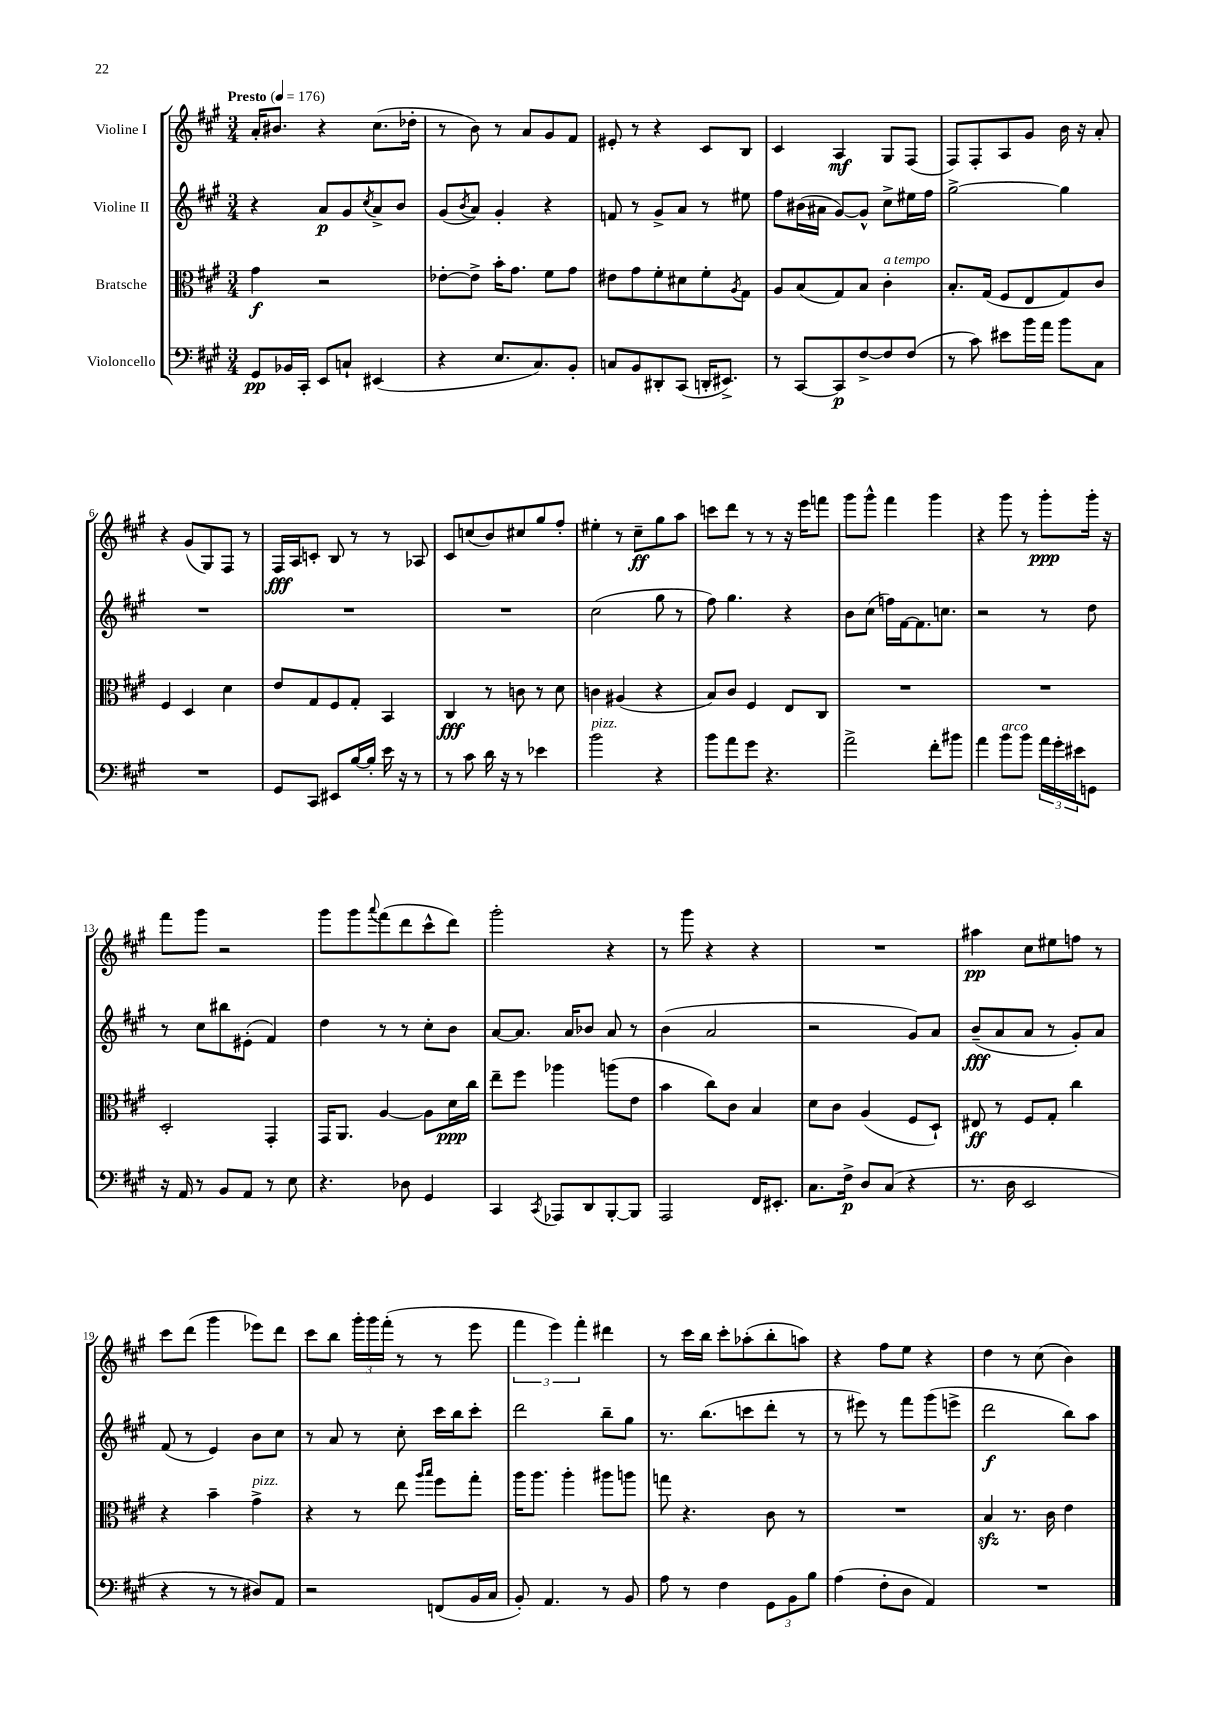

**kern	**dynam	**kern	**dynam	**kern	**dynam	**kern	**dynam
*part4	*part4	*part3	*part3	*part2	*part2	*part1	*part1
*staff4	*staff4	*staff3	*staff3	*staff2	*staff2	*staff1	*staff1
*I"Violoncello	*	*I"Bratsche	*	*I"Violine II	*	*I"Violine I	*
*clefF4	*	*clefC3	*	*clefG2	*	*clefG2	*
*k[f#c#g#]	*	*k[f#c#g#]	*	*k[f#c#g#]	*	*k[f#c#g#]	*
*M3/4	*	*M3/4	*	*M3/4	*	*M3/4	*
*MM176	*	*MM176	*	*MM176	*	*MM176	*
=1	=1	=1	=1	=1	=1	=1	=1
!	!	!	!	!	!	!LO:TX:a:B:t=Presto	!
8GG#/L	pp	4g#\	f	4r	.	16a'/KL	.
.	.	.	.	.	.	8.b#X/J	.
16BB-X/L	.	.	.	.	.	.	.
16CC#'/JJ	.	.	.	.	.	.	.
8EE/L	.	2r	.	8a/L	p	4r	.
8Cn`/J	.	.	.	8g#/	.	.	.
.	.	.	.	8qcc#/	.	.	.
(4EE#X/	.	.	.	8a^/	.	(8.cc#\L	.
.	.	.	.	8b/J	.	.	.
.	.	.	.	.	.	16dd-X'\Jk	.
=2	=2	=2	=2	=2	=2	=2	=2
4r	.	[8e-X'\L	.	(8g#/L	.	8r	.
.	.	.	.	8qb/	.	.	.
.	.	8e-^\J]	.	8a/J)	.	8b\)	.
8.E/L	.	16b'\KL	.	4g#'/	.	8r	.
.	.	8.g#\J	.	.	.	.	.
.	.	.	.	.	.	8a/L	.
8.C#/)	.	.	.	.	.	.	.
.	.	8f#\L	.	4r	.	8g#/	.
8BB'/J	.	8g#\J	.	.	.	8f#/J	.
=3	=3	=3	=3	=3	=3	=3	=3
8Cn/L	.	8e#X\L	.	8fn/	.	8e#X'/	.
8BB/	.	8g#\	.	8r	.	8r	.
8DD#X'/	.	8f#'\	.	8g#^/L	.	4r	.
(8CC#/J	.	8d#X\	.	8a/J	.	.	.
16DDn'/KL	.	8f#'\	.	8r	.	8c#/L	.
8.EE#X^/J)	.	.	.	.	.	.	.
.	.	8qA/	.	.	.	.	.
.	.	8G#\J	.	8ee#X\	.	8B/J	.
=4	=4	=4	=4	=4	=4	=4	=4
8r	.	8A/L	.	8ff#\L	.	4c#/	.
[8CC#/L	.	(8B/	.	(16b#X\L	.	.	.
.	.	.	.	16a#X\JJ	.	.	.
8CC#/]	p	8G#/)	.	[8g#/L)	.	4A/	mf
[8F#^/	.	8B/J	.	8g#^^/J]	.	.	.
!	!	!LO:TX:a:i:t=a tempo	!	!	!	!	!
8F#/]	.	4c#'\	.	8cc#^\L	.	8G#/L	.
(8F#/J	.	.	.	16ee#X\L	.	(8F#/J	.
.	.	.	.	16ff#\JJ	.	.	.
=5	=5	=5	=5	=5	=5	=5	=5
8r	.	8.B'/L	.	[2gg#^\	.	8F#/L)	.
8c#\)	.	.	.	.	.	8F#'/	.
.	.	(16G#/Jk	.	.	.	.	.
8e#X\L	.	8F#/L	.	.	.	8A/	.
16b\L	.	8E/	.	.	.	8g#/J	.
16a\JJ	.	.	.	.	.	.	.
8b\L	.	8G#/)	.	4gg#\]	.	16b\	.
.	.	.	.	.	.	16r	.
8C#\J	.	8c#/J	.	.	.	8a'/	.
!!LO:LB:g=z
=6	=6	=6	=6	=6	=6	=6	=6
2.r	.	4F#/	.	2.r	.	4r	.
.	.	4D/	.	.	.	(8g#/L	.
.	.	.	.	.	.	8G#/)	.
.	.	4d\	.	.	.	8F#/J	.
.	.	.	.	.	.	8r	.
=7	=7	=7	=7	=7	=7	=7	=7
8GG#/L	.	8e/L	.	2.r	.	16F#/LL	fff
.	.	.	.	.	.	16A/J	.
8CC#/J	.	8G#/	.	.	.	8cn'/J	.
8EE#X/L	.	8F#/	.	.	.	8B/	.
[16B/L	.	8G#'/J	.	.	.	8r	.
16B'/JJ]	.	.	.	.	.	.	.
16e\	.	4BB/	.	.	.	8r	.
16r	.	.	.	.	.	.	.
8r	.	.	.	.	.	8A-X/	.
=8	=8	=8	=8	=8	=8	=8	=8
8r	.	4C#/	fff	2.r	.	8c#/L	.
8c#\	.	.	.	.	.	(8ccn/	.
16d\	.	8r	.	.	.	8b/)	.
16r	.	.	.	.	.	.	.
8r	.	8cn\	.	.	.	8cc#X/	.
4e-X\	.	8r	.	.	.	8gg#/	.
.	.	8d\	.	.	.	8ff#'/J	.
=9	=9	=9	=9	=9	=9	=9	=9
!LO:TX:a:i:t=pizz.	!	!	!	!	!	!	!
2b\	.	4cn\	.	(2cc#\	.	4ee#X'\	.
.	.	(4A#X/	.	.	.	8r	.
.	.	.	.	.	.	8cc#~\L	ff
4r	.	4r	.	8gg#\	.	8gg#\	.
.	.	.	.	8r	.	8aa\J	.
=10	=10	=10	=10	=10	=10	=10	=10
8b\L	.	8B/L)	.	8ff#\)	.	8cccn\L	.
8a\	.	8c#/J	.	4.gg#\	.	8ddd\J	.
8g#\J	.	4F#/	.	.	.	8r	.
4.r	.	.	.	.	.	8r	.
.	.	8E/L	.	4r	.	16r	.
.	.	.	.	.	.	16eee\KL	.
.	.	8C#/J	.	.	.	8fffn\J	.
=11	=11	=11	=11	=11	=11	=11	=11
2a^\	.	2.r	.	8b\L	.	8ggg#\L	.
.	.	.	.	(8cc#\J	.	8ggg#^^\J	.
.	.	.	.	16ffn\LL)	.	4fff#\	.
.	.	.	.	[16f#\J	.	.	.
.	.	.	.	8.f#\]	.	.	.
8f#'\L	.	.	.	.	.	4ggg#\	.
.	.	.	.	8.ccn\J	.	.	.
8b#X\J	.	.	.	.	.	.	.
=12	=12	=12	=12	=12	=12	=12	=12
4a\	.	2.r	.	2r	.	4r	.
!LO:TX:a:i:t=arco	!	!	!	!	!	!	!
8b\L	.	.	.	.	.	8ggg#\	.
8b\J	.	.	.	.	.	8r	.
24a\LL	.	.	.	8r	.	8ggg#'\L	ppp
24g#'\	.	.	.	.	.	.	.
24e#X\J	.	.	.	.	.	.	.
8GGn\J	.	.	.	8dd\	.	16ggg#'\Jk	.
.	.	.	.	.	.	16r	.
!!LO:LB:g=z
=13	=13	=13	=13	=13	=13	=13	=13
16r	.	2D'/	.	8r	.	8fff#\L	.
16AA/	.	.	.	.	.	.	.
8r	.	.	.	8cc#\L	.	8ggg#\J	.
8BB/L	.	.	.	8bb#X\	.	2r	.
8AA/J	.	.	.	(8e#X'\J	.	.	.
8r	.	4GG#'/	.	4f#/)	.	.	.
8E\	.	.	.	.	.	.	.
=14	=14	=14	=14	=14	=14	=14	=14
4.r	.	16GG#/KL	.	4dd\	.	8ggg#\L	.
.	.	8.AA/J	.	.	.	.	.
.	.	.	.	.	.	8ggg#\	.
.	.	.	.	.	.	8qqaaa/	.
.	.	[4A/	.	8r	.	(8fff#\	.
8D-X\	.	.	.	8r	.	8ddd\	.
4GG#/	.	8A\L]	.	8cc#'\L	.	8ccc#^^\	.
.	.	16d\L	ppp	8b\J	.	8ddd\J)	.
.	.	16cc#\JJ	.	.	.	.	.
=15	=15	=15	=15	=15	=15	=15	=15
4CC#/	.	8ee~\L	.	[8a/L	.	2ggg#'\	.
.	.	8ff#\J	.	8.a/J]	.	.	.
8qCC#/	.	.	.	.	.	.	.
8AAA-X/L	.	4aa-X\	.	.	.	.	.
.	.	.	.	16a/KL	.	.	.
8DD/	.	.	.	8b-X/J	.	.	.
[8BBB'/	.	(8aan\L	.	8a/	.	4r	.
8BBB/J]	.	8e\J	.	8r	.	.	.
=16	=16	=16	=16	=16	=16	=16	=16
2AAA/	.	4b\	.	(4b\	.	8r	.
.	.	.	.	.	.	8ggg#\	.
.	.	8cc#\L)	.	2a/	.	4r	.
.	.	8c#\J	.	.	.	.	.
16FF#/KL	.	4B/	.	.	.	4r	.
8.EE#X'/J	.	.	.	.	.	.	.
=17	=17	=17	=17	=17	=17	=17	=17
8.C#\L	.	8d\L	.	2r	.	2.r	.
.	.	8c#\J	.	.	.	.	.
16F#^\Jk	p	.	.	.	.	.	.
8D/L	.	(4A/	.	.	.	.	.
(8C#/J	.	.	.	.	.	.	.
4r	.	8F#/L	.	8g#/L)	.	.	.
.	.	8D`/J)	.	8a/J	.	.	.
=18	=18	=18	=18	=18	=18	=18	=18
8.r	.	8E#X/	ff	(8b~/L	fff	4aa#X\	pp
.	.	8r	.	8a/	.	.	.
16D\	.	.	.	.	.	.	.
2EE/	.	8F#/L	.	8a/J	.	8cc#\L	.
.	.	8G#'/J	.	8r	.	8ee#X\	.
.	.	4cc#\	.	8g#'/L)	.	8ffn\J	.
.	.	.	.	8a/J	.	8r	.
!!LO:LB:g=z
=19	=19	=19	=19	=19	=19	=19	=19
4r	.	4r	.	(8f#/	.	8ccc#\L	.
.	.	.	.	8r	.	(8ddd\J	.
8r	.	4b~\	.	4e/)	.	4ggg#\	.
8r	.	.	.	.	.	.	.
!	!	!LO:TX:a:i:t=pizz.	!	!	!	!	!
8D#X/L)	.	4g#^\	.	8b\L	.	8eee-X\L)	.
8AA/J	.	.	.	8cc#\J	.	8ddd\J	.
=20	=20	=20	=20	=20	=20	=20	=20
2r	.	4r	.	8r	.	8ccc#\L	.
.	.	.	.	8a/	.	8bb\J	.
.	.	8r	.	8r	.	24ggg#'\LL	.
.	.	.	.	.	.	24ggg#\	.
.	.	.	.	.	.	(24fff#'\JJ	.
.	.	8ee\	.	8cc#'\	.	8r	.
.	.	16qqaa/LL	.	.	.	.	.
.	.	16qqbb/JJ	.	.	.	.	.
(8FFn/L	.	8ff#\L	.	16ccc#\LL	.	8r	.
.	.	.	.	16bb\J	.	.	.
16BB/L	.	8gg#'\J	.	8ccc#'\J	.	8eee\	.
16C#/JJ	.	.	.	.	.	.	.
=21	=21	=21	=21	=21	=21	=21	=21
8BB'/)	.	16aa\KL	.	2ddd\	.	6fff#\	.
.	.	8.aa\J	.	.	.	.	.
4.AA/	.	.	.	.	.	.	.
.	.	.	.	.	.	6eee\)	.
.	.	4aa'\	.	.	.	.	.
.	.	.	.	.	.	6fff#'\	.
8r	.	8aa#X\L	.	8bb~\L	.	4ddd#X\	.
8BB/	.	8aan\J	.	8gg#\J	.	.	.
=22	=22	=22	=22	=22	=22	=22	=22
8A\	.	8ggn\	.	8.r	.	8r	.
8r	.	4.r	.	.	.	16ccc#\LL	.
.	.	.	.	(8.bb\L	.	16bb\JJ	.
4F#\	.	.	.	.	.	8ccc#'\L	.
.	.	.	.	8cccn\	.	(8aa-X'\	.
12GG#\L	.	8c#\	.	8ddd'\J	.	8bb'\	.
12BB\	.	.	.	.	.	.	.
.	.	8r	.	8r	.	8aan\J)	.
12B\J	.	.	.	.	.	.	.
=23	=23	=23	=23	=23	=23	=23	=23
(4A\	.	2.r	.	8r	.	4r	.
.	.	.	.	8eee#X\)	.	.	.
8F#'\L	.	.	.	8r	.	8ff#\L	.
8D\J	.	.	.	8fff#\L	.	8ee\J	.
4AA/)	.	.	.	(8ggg#\	.	4r	.
.	.	.	.	8eeen^\J	.	.	.
=24	=24	=24	=24	=24	=24	=24	=24
2.r	.	4Bzz/	.	2ddd\	f	4dd\	.
.	.	8.r	.	.	.	8r	.
.	.	.	.	.	.	(8cc#\	.
.	.	16c#\	.	.	.	.	.
.	.	4e\	.	8bb\L)	.	4b\)	.
.	.	.	.	8aa\J	.	.	.
==	==	==	==	==	==	==	==
*-	*-	*-	*-	*-	*-	*-	*-
